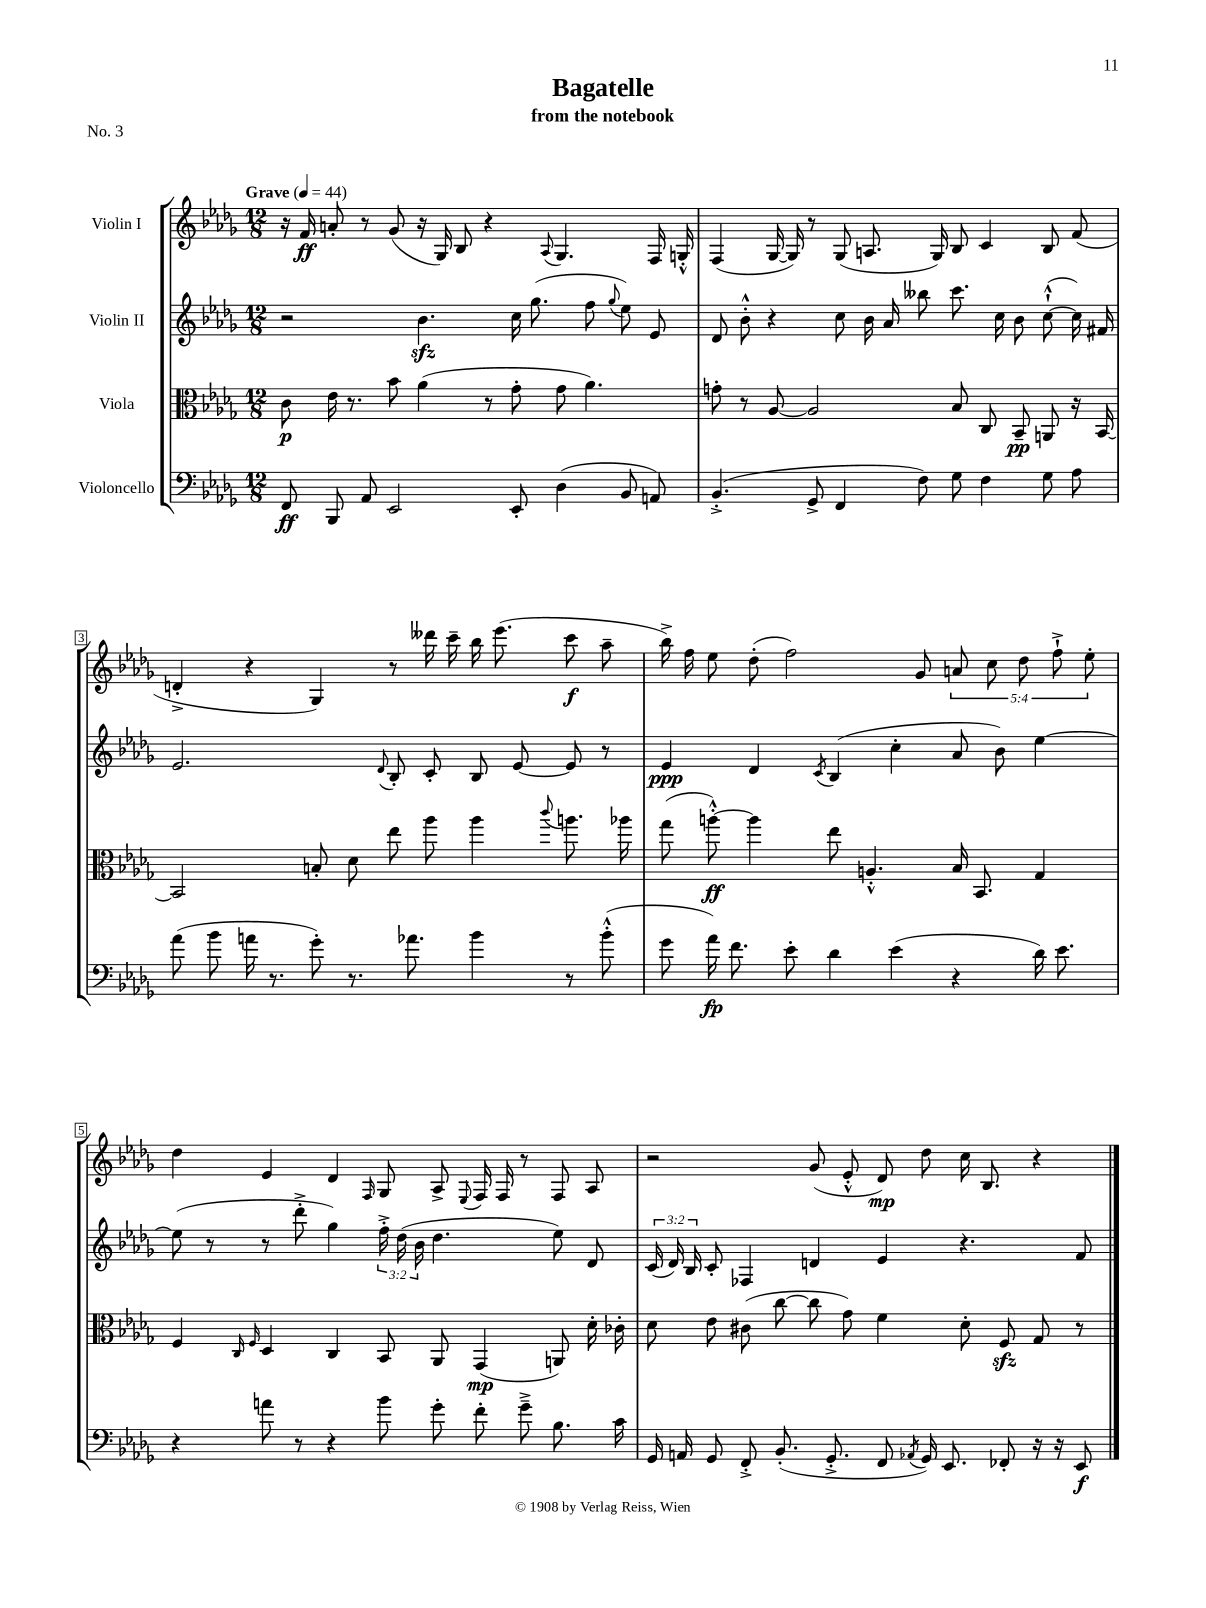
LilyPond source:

\header { title = "Bagatelle" subtitle = "from the notebook" piece = "No. 3" }
<<
\new StaffGroup <<
\new Staff = "s0" \with { instrumentName = "Violin I" } {
    \clef treble \key des \major \numericTimeSignature \time 12/8 \override Staff.TupletNumber.text = #tuplet-number::calc-fraction-text \tempo "Grave" 4 = 44
    \autoBeamOff r16 f'16\ff a'8-. r8 ges'8( r16 ges16) bes8 r4 \appoggiatura { aes8 } ges4. f16 g16-.-^ |
    f4( ges16~ ges16) r8 ges8( a8. ges16) bes8 c'4 bes8 f'8( |
    d'4-.-> r4 ges4) r8 deses'''16 c'''16-- bes''16 ees'''8.( c'''8\f aes''8-- |
    bes''16->) f''16 ees''8 des''8-.( f''2) ges'8 \tuplet 5/4 { a'8 c''8 des''8 f''8-!-> ees''8-. } |
    des''4 ees'4 des'4 \grace { f16 } ges8 aes8-> \appoggiatura { ees8 } f16 f16 r8 f8 aes8 |
    r2 ges'8( ees'8-.-^ des'8\mp) des''8 c''16 bes8. r4 \bar "|." |
}
\new Staff = "s1" \with { instrumentName = "Violin II" } {
    \clef treble \key des \major \numericTimeSignature \time 12/8 \override Staff.TupletNumber.text = #tuplet-number::calc-fraction-text
    \autoBeamOff r2 bes'4.\sfz c''16 ges''8.( f''8 \appoggiatura { ges''8 } ees''8) ees'8 |
    des'8 bes'8-.-^ r4 c''8 bes'16 aes'16 beses''8 c'''8. c''16 bes'8 c''8~-!-^( c''16) fis'16 |
    ees'2. \appoggiatura { des'8 } bes8-. c'8-. bes8 ees'8~ ees'8 r8 |
    ees'4\ppp des'4 \acciaccatura { c'8 } bes4( c''4-. aes'8 bes'8) ees''4~ |
    ees''8( r8 r8 des'''8-.-> ges''4) \tuplet 3/2 { f''16-.-> des''16( bes'16 } des''4. ees''8) des'8 |
    \tuplet 3/2 { c'16( des'16) bes16 } c'8-. fes4 d'4 ees'4 r4. f'8 \bar "|." |
}
\new Staff = "s2" \with { instrumentName = "Viola" } {
    \clef alto \key des \major \numericTimeSignature \time 12/8
    \autoBeamOff c'8\p ees'16 r8. bes'8 aes'4( r8 ges'8-. ges'8 aes'4.) |
    g'8-. r8 aes8~ aes2 bes8 c8 bes,8--\pp a,8 r16 bes,16~ |
    bes,2 b8-. des'8 ees''8 aes''8 aes''4 \appoggiatura { c'''8 } a''8. aes''16 |
    ges''8( a''8~-.-^\ff) a''4 ees''8 a4.-.-^ bes16 bes,8. ges4 |
    f4 \grace { c16 f16 } des4 c4 bes,8 aes,8 ges,4\mp( a,8) des'16-. ces'16-. |
    des'8 ees'8 cis'8( c''8~ c''8 ges'8) f'4 des'8-. f8\sfz ges8 r8 \bar "|." |
}
\new Staff = "s3" \with { instrumentName = "Violoncello" } {
    \clef bass \key des \major \numericTimeSignature \time 12/8
    \autoBeamOff f,8\ff bes,,8 aes,8 ees,2 ees,8-. des4( bes,8 a,8) |
    bes,4.-.->( ges,8-> f,4 f8) ges8 f4 ges8 aes8 |
    aes'8( bes'8 a'16 r8. ges'8-.) r8. aes'8. bes'4 r8 bes'8-.-^( |
    ges'8 aes'16\fp) f'8. ees'8-. des'4 ees'4( r4 des'16) ees'8. |
    r4 a'8 r8 r4 bes'8 ges'8-. f'8-. ges'8---> bes8. c'16 |
    ges,16 a,16 ges,8 f,8-.-> bes,8.-.( ges,8.-.-> f,8 \acciaccatura { aes,8 } ges,16) ees,8. fes,8-. r16 r16 ees,8\f \bar "|." |
}
>>
>>
\layout { \context { \Score \override BarNumber.stencil = #(make-stencil-boxer 0.1 0.3 ly:text-interface::print) } }
